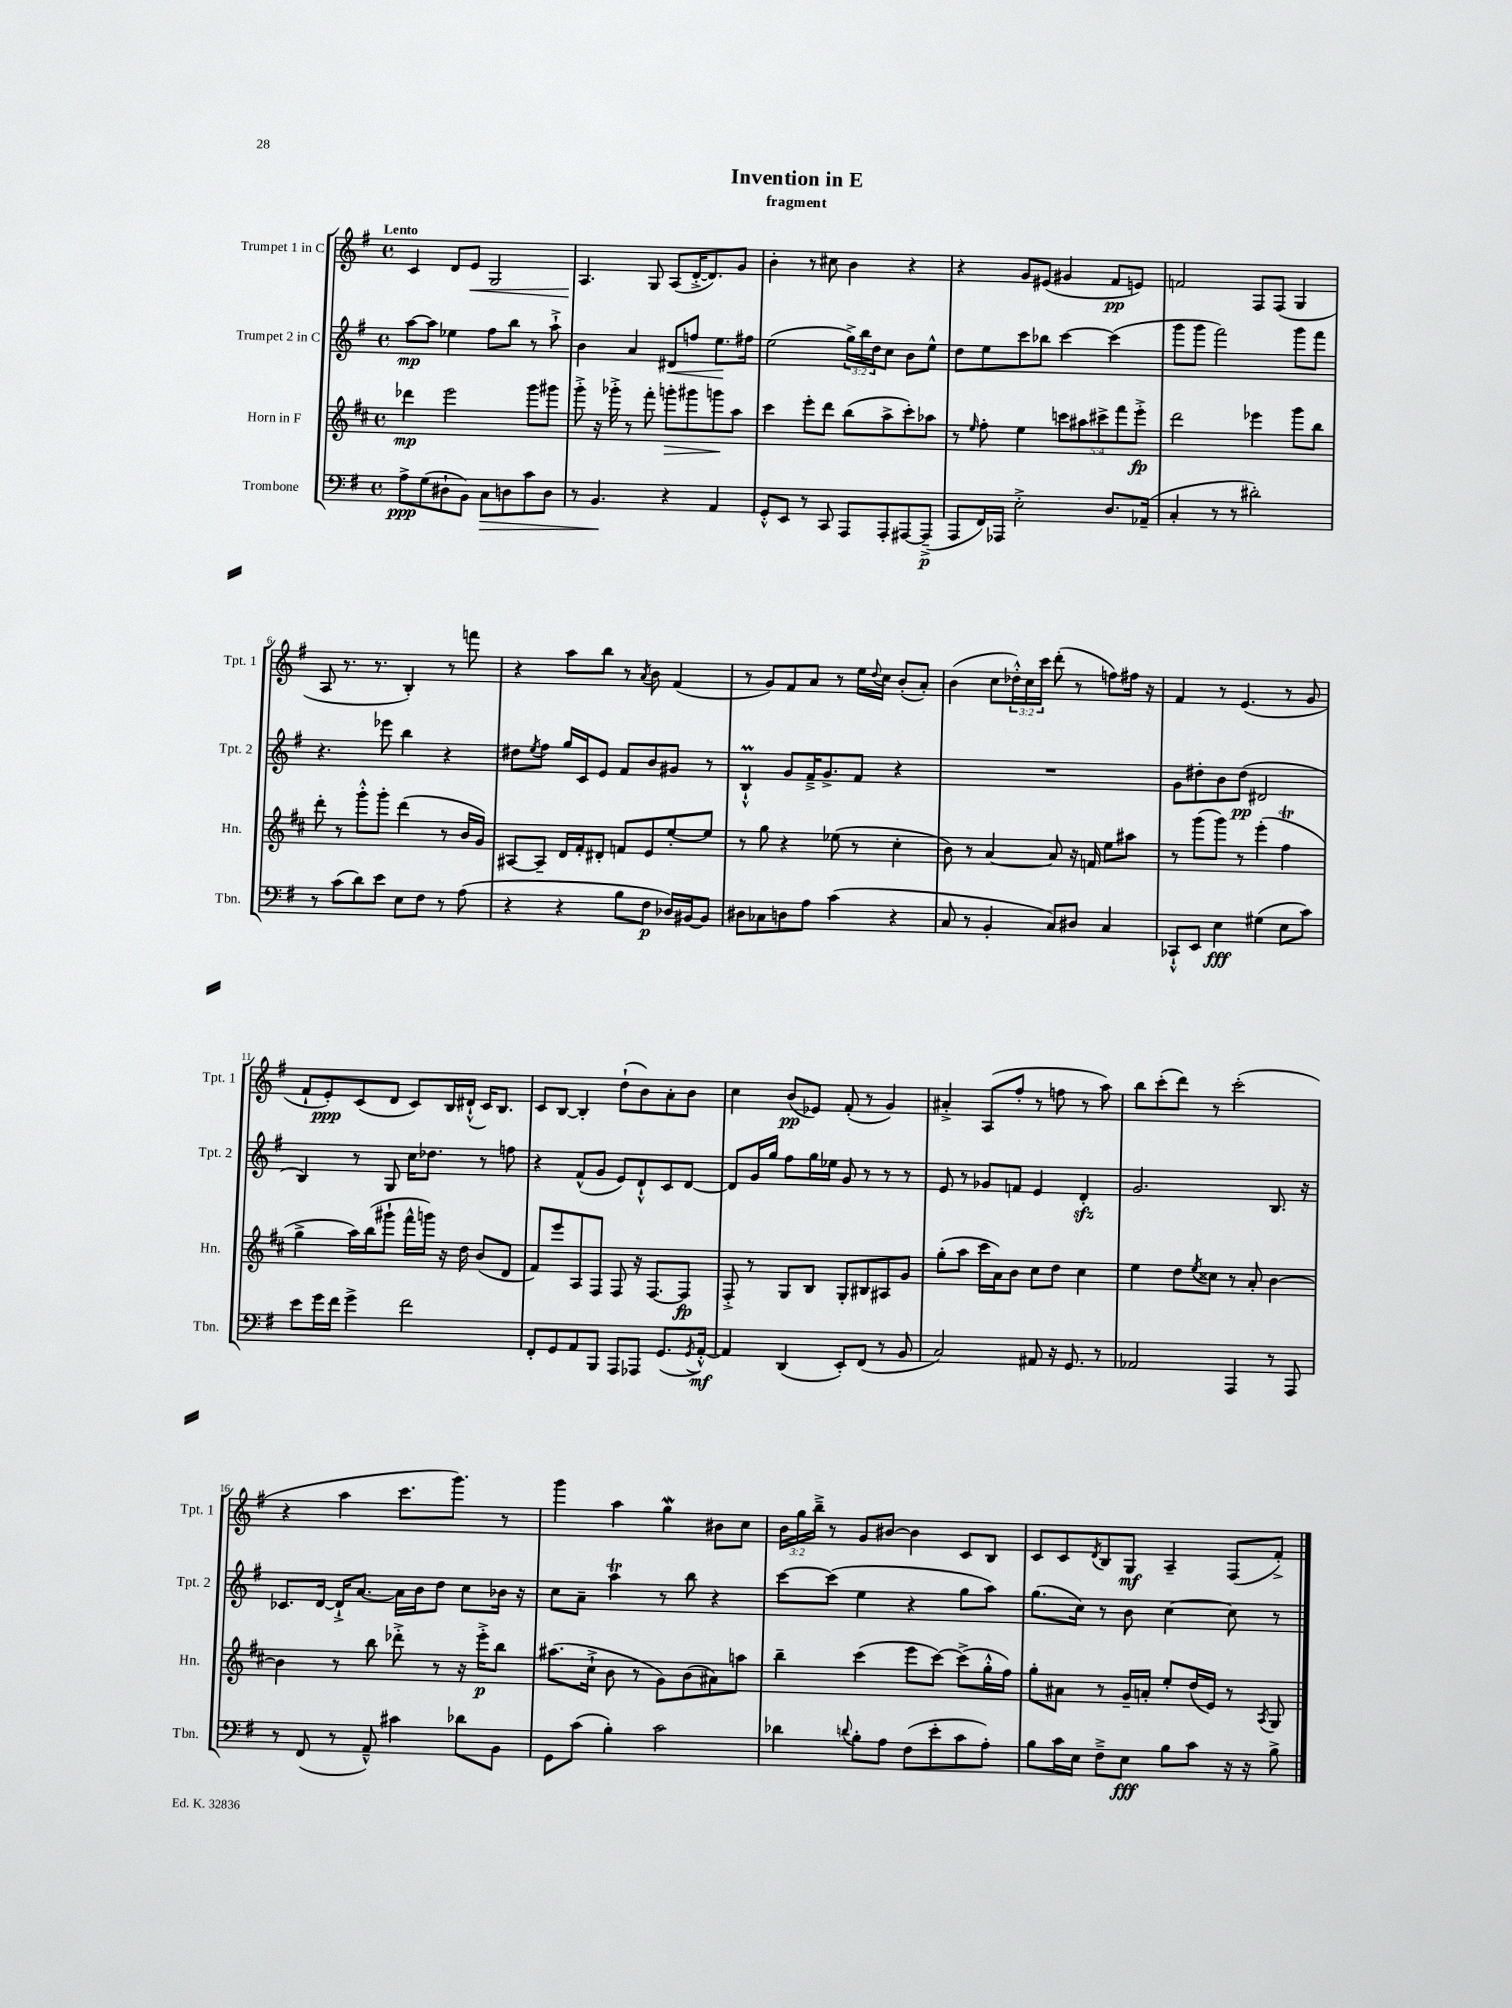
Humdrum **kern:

**kern	**dynam	**kern	**dynam	**kern	**dynam	**kern	**dynam
*part4	*part4	*part3	*part3	*part2	*part2	*part1	*part1
*staff4	*staff4	*staff3	*staff3	*staff2	*staff2	*staff1	*staff1
*I"Trombone	*	*I"Horn in F	*	*I"Trumpet 2 in C	*	*I"Trumpet 1 in C	*
*I'Tbn.	*	*I'Hn.	*	*I'Tpt. 2	*	*I'Tpt. 1	*
*clefF4	*	*clefG2	*	*clefG2	*	*clefG2	*
*k[f#]	*	*k[f#c#]	*	*k[f#]	*	*k[f#]	*
*M4/4	*	*M4/4	*	*M4/4	*	*M4/4	*
*met(c)	*	*met(c)	*	*met(c)	*	*met(c)	*
=1	=1	=1	=1	=1	=1	=1	=1
!	!	!	!	!	!	!LO:TX:a:B:t=Lento	!
8A^\L	ppp	4ddd-X\	mp	[8aa\L	mp	4c/	.
(8G\	.	.	.	8aa\J]	.	.	.
8D#X`\	.	2eee\	.	4ee-X\	.	8d/L	.
!	!	!	!	!	!	!	!LO:HP:b
8BB\J)	.	.	.	.	.	8e/J	<
!	!LO:HP:b	!	!	!	!	!	!
8C\L	>	.	.	8ff#\L	.	2G/	.
8Dn\	.	.	.	8bb\J	.	.	.
8c\	.	8ggg\L	.	8r	.	.	.
8D\J	.	8ggg#X\J	.	8aa`^\	.	.	.
=2	=2	=2	=2	=2	=2	=2	=2
8r	.	8ggg'^\	.	4b\	.	4.A/	.
4.BB/	.	16r	.	.	.	.	.
.	.	16ggg-X'^\	.	.	.	.	.
.	.	8r	.	4a/	.	.	.
.	.	8fff#'\	.	.	.	8G/	[
!	!	!	!LO:HP:b	!	!LO:HP:b	!	!
4r	]	8gggn'\L	>	8d#X/L	<	(8A/L	.
.	.	8ggg#X\	.	8ffn/J	.	[16d'^/K	.
.	.	.	.	.	.	8.d/])	.
4AA/	.	8gggn\	.	8.ee\L	.	.	.
.	.	8aa\J	]	.	.	8g/J	.
.	.	.	.	16ff#X\Jk	[	.	.
=3	=3	=3	=3	=3	=3	=3	=3
8GG'^^/L	.	4ccc#\	.	(2ee\	.	4b'\	.
8EE/J	.	.	.	.	.	.	.
8r	.	8eee'\L	.	.	.	8r	.
8CC/	.	8ddd\J	.	.	.	8cc#X\	.
8AAA/L	.	(8bb\L	.	24gg^\LL)	.	4b\	.
.	.	.	.	24bb\	.	.	.
.	.	.	.	24dd\J	.	.	.
8AAA'/	.	8aa^\	.	8cc\J	.	.	.
[8AAA#X/	.	8ccc#'\)	.	8b\L	.	4r	.
(8AAA#~^/J]	p	8aa-X\J	.	8ee^^\J	.	.	.
=4	=4	=4	=4	=4	=4	=4	=4
8AAA/L	.	8r	.	8dd\L	.	4r	.
.	.	16qqee/	.	.	.	.	.
16FF#/L)	.	8ff#'\	.	8ee\	.	.	.
16AAA-X/JJ	.	.	.	.	.	.	.
2E'^\	.	4ee\	.	8ccc\	.	8g/L	.
.	.	.	.	8bb-X\J	.	(8e#X/J	.
.	.	10cccn\L	.	[4ccc\	.	4g#X/	.
.	.	10aa#X\	.	.	.	.	.
.	.	10ccc#X^\	.	.	.	.	.
8.D/L	.	.	.	(4ccc\]	.	8f#/L	pp
.	.	10fff#\	.	.	.	.	.
.	.	.	.	.	.	8en/J)	.
.	.	10eee'^\J	fp	.	.	.	.
(16AA-X~/Jk	.	.	.	.	.	.	.
=5	=5	=5	=5	=5	=5	=5	=5
4C'/	.	2ddd\	.	8ggg\L	.	2fn/	.
.	.	.	.	8ggg\J	.	.	.
8r	.	.	.	2fff#\)	.	.	.
8r	.	.	.	.	.	.	.
2d#X'\)	.	4eee-X\	.	.	.	8F#/L	.
.	.	.	.	.	.	(8F#/J	.
.	.	8ggg\L	.	8ggg\L	.	4G/	.
.	.	8bb\J	.	8fff#\J	.	.	.
!!LO:LB:g=z
=6	=6	=6	=6	=6	=6	=6	=6
8r	.	8ddd'\	.	4.r	.	8A/	.
(8c\L	.	8r	.	.	.	8.r	.
8d\)	.	8ggg'^^\L	.	.	.	.	.
.	.	.	.	.	.	8.r	.
8e\J	.	8ggg'\J	.	8eee-X\	.	.	.
8E\L	.	(4ddd\	.	4bb\	.	4B'/)	.
8F#\J	.	.	.	.	.	.	.
8r	.	8r	.	4r	.	8r	.
(8A\	.	16b/LL	.	.	.	8fffn\	.
.	.	16g/JJ)	.	.	.	.	.
=7	=7	=7	=7	=7	=7	=7	=7
4r	.	[8A#X/L	.	8dd#X\L	.	4r	.
.	.	.	.	8qee/	.	.	.
.	.	8A#~/J]	.	8ff#\J	.	.	.
4r	.	16d/LL	.	16gg/LL	.	8aa\L	.
.	.	16f#'/J	.	16c/J	.	.	.
.	.	8d#X'/J	.	8e/J	.	8bb\J	.
8B\L	.	8fn/L	.	8f#/L	.	8r	.
.	.	.	.	.	.	8qa/	.
8F#\J	p	8e/	.	8b/	.	8b\	.
16D-X/LL)	.	[8ee'/	.	8g#X/J	.	(4f#/	.
[16BB#X/J	.	.	.	.	.	.	.
8BB#/J]	.	8ee/J]	.	8r	.	.	.
=8	=8	=8	=8	=8	=8	=8	=8
8D#X\L	.	8r	.	4Bm`^^/	.	8r	.
8C-X\	.	8gg\	.	.	.	8g/L)	.
8Dn\	.	4r	.	8g/L	.	8f#/	.
8A\J	.	.	.	16f#~^/K	.	8a/J	.
.	.	.	.	8.g^/	.	.	.
(4c\	.	(8ee-X\	.	.	.	8r	.
.	.	8r	.	8f#/J	.	16ee\LL	.
.	.	.	.	.	.	8qqdd/	.
.	.	.	.	.	.	16cc\JJ	.
4r	.	4cc#'\	.	4r	.	(8b'/L	.
.	.	.	.	.	.	8a'/J)	.
=9	=9	=9	=9	=9	=9	=9	=9
8C/	.	8b\)	.	1r	.	(4b\	.
8r	.	8r	.	.	.	.	.
4BB'/	.	[4a/	.	.	.	8cc\L	.
.	.	.	.	.	.	24dd-X'^^\L)	.
.	.	.	.	.	.	24cc\	.
.	.	.	.	.	.	24ccc\JJ	.
8C/L)	.	8a/]	.	.	.	(8ddd'\	.
8D#X/J	.	16r	.	.	.	8r	.
.	.	16fn/	.	.	.	.	.
4C/	.	8ee\L	.	.	.	8ffn\L)	.
.	.	8aa#X\J	.	.	.	16ff#X\Jk	.
.	.	.	.	.	.	16r	.
=10	=10	=10	=10	=10	=10	=10	=10
8CC-X`^^/L	.	8r	.	8g\L	.	4f#/	.
8EE/J	.	(8ggg\L	.	8dd#X'\	.	.	.
4E\	fff	8ggg\J)	.	8b\	.	8r	.
.	.	8r	.	(8dd#\J	pp	(4.e/	.
(4G#X\	.	(4eee'\	.	2d#X/	.	.	.
8E\L	.	4ff#t\	.	.	.	8r	.
8c\J)	.	.	.	.	.	8g/	.
!!LO:LB:g=z
=11	=11	=11	=11	=11	=11	=11	=11
8e\L	.	4gg^\	.	4B/)	.	8f#`/L	.
16g\L	.	.	.	.	.	8e'/)	ppp
16f#\JJ	.	.	.	.	.	.	.
4g^\	.	16aa\LL)	.	8r	.	(8c/	.
.	.	(16bb\J	.	.	.	.	.
.	.	8ggg#X`\J	.	8G/	.	8d/J	.
2f#\	.	16fff#^^\LL	.	16cc\KL	.	8c/L)	.
.	.	16gggn\JJ)	.	8.dd-X\J	.	.	.
.	.	16r	.	.	.	16B/L	.
.	.	16dd\	.	.	.	(16d#X`^^/JJ	.
.	.	(8b/L	.	8r	.	16c/KL)	.
.	.	.	.	.	.	8.B/J	.
.	.	8d/J	.	8ffn\	.	.	.
=12	=12	=12	=12	=12	=12	=12	=12
8FF#'/L	.	8f#/L)	.	4r	.	8c/L	.
8GG/	.	8eee/	.	.	.	[8B/J	.
8AA/	.	8A/	.	(8f#^^/L	.	4B'/]	.
8BBB/J	.	8F#/J	.	8g/J	.	.	.
8AAA/L	.	8F#/	.	8e/L)	.	(8dd`\L	.
8AAA-X/J	.	16r	.	8d`^^/	.	8b\)	.
.	.	[8.F#/L	.	.	.	.	.
(8.GG/L	.	.	.	8c/	.	8a'\	.
.	.	8F#/J]	fp	[8d/J	.	8b\J	.
8qGG/	.	.	.	.	.	.	.
[16AA'^^/Jk)	mf	.	.	.	.	.	.
=13	=13	=13	=13	=13	=13	=13	=13
4AA/]	.	8F#'^/	.	8d/L]	.	4cc\	.
.	.	8r	.	16g/L	.	.	.
.	.	.	.	16gg/JJ	.	.	.
(4DD/	.	8G/L	.	8ff#\L	.	(8b/L	pp
.	.	8B/J	.	16gg\L	.	8e-X/J)	.
.	.	.	.	16ee-X\JJ	.	.	.
8EE'/L)	.	8G'/L	.	8g/	.	(8f#'/	.
(8FF#/J	.	8B#X/	.	8r	.	8r	.
8r	.	8A#X/	.	8r	.	4g/)	.
8BB/	.	8g/J	.	8r	.	.	.
=14	=14	=14	=14	=14	=14	=14	=14
2C/)	.	(8gg'\L	.	8e/	.	4a#X'^/	.
.	.	8aa\J	.	8r	.	.	.
.	.	16ccc#\LL	.	8g-X/L	.	(8A/L	.
.	.	16a\J)	.	.	.	.	.
.	.	8b\J	.	8fn/J	.	8ff#'/J	.
8AA#X/	.	8cc#\L	.	4e/	.	8r	.
16r	.	8dd\J	.	.	.	8ffn\	.
8.GG/	.	.	.	.	.	.	.
.	.	4cc#\	.	4dzz'/	.	8r	.
8r	.	.	.	.	.	8aa\)	.
=15	=15	=15	=15	=15	=15	=15	=15
2AA-X/	.	4ee\	.	2.g/	.	8bb\L	.
.	.	.	.	.	.	(8ccc'\	.
.	.	8dd\L	.	.	.	8ddd\J)	.
.	.	8qee/	.	.	.	.	.
.	.	8cc##X\J	.	.	.	8r	.
4AAA/	.	8r	.	.	.	(2ccc'\	.
.	.	8a'/	.	.	.	.	.
8r	.	[4b\	.	8.B/	.	.	.
8AAA/	.	.	.	.	.	.	.
.	.	.	.	16r	.	.	.
!!LO:LB:g=z
=16	=16	=16	=16	=16	=16	=16	=16
8r	.	4b\]	.	8.c-X/L	.	4r	.
(8FF#/	.	.	.	.	.	.	.
.	.	.	.	[16d/Jk	.	.	.
8r	.	8r	.	16d`^/KL]	.	4aa\	.
.	.	.	.	[8.a/J	.	.	.
8AA~^^/)	.	8bb\	.	.	.	.	.
4c#X\	.	8ddd-X'^\	.	16a\LL]	.	8.ccc\L	.
.	.	.	.	16b\J	.	.	.
.	.	8r	.	8dd\J	.	.	.
.	.	.	.	.	.	8.ggg\J)	.
8d-X\L	.	16r	.	8cc\L	.	.	.
.	.	16eee'^\KL	p	.	.	.	.
8BB\J	.	8bb\J	.	16b-X\Jk	.	8r	.
.	.	.	.	16r	.	.	.
=17	=17	=17	=17	=17	=17	=17	=17
8GG\L	.	(8.aa#X\L	.	8cc\L	.	4ggg\	.
(8c\J	.	.	.	8a~\J	.	.	.
.	.	16cc#`^\Jk	.	.	.	.	.
4B'\)	.	8b\	.	4aaT\	.	4aa\	.
.	.	8r	.	.	.	.	.
2c\	.	8g\L)	.	8r	.	4ggw\	.
.	.	(8b\	.	8bb\	.	.	.
.	.	8a#X\)	.	4r	.	8b#X\L	.
.	.	8aan\J	.	.	.	8cc\J	.
=18	=18	=18	=18	=18	=18	=18	=18
4d-X\	.	4bb~\	.	[8ccc\L	.	24b\LL	.
.	.	.	.	.	.	24gg\	.
.	.	.	.	.	.	24bb~^\JJ	.
.	.	.	.	(8ccc\J]	.	8r	.
8qqdn/	.	.	.	.	.	.	.
8B'\L	.	(4ccc#\	.	4ee\	.	8g/L	.
8A\J	.	.	.	.	.	[8b#X/J	.
(8F#\L	.	8eee\L	.	4r	.	4b#\]	.
8e'\	.	[8ccc#\J)	.	.	.	.	.
8c\	.	(8ccc#^\L]	.	8gg\L	.	8c/L	.
8A'\J)	.	16gg'^^\L	.	8aa\J)	.	8B/J	.
.	.	16ff#\JJ)	.	.	.	.	.
=19	=19	=19	=19	=19	=19	=19	=19
8B\L	.	8gg'\L	.	(8.gg\L	.	8c/L	.
16c\L	.	8a#X\J	.	.	.	8c/	.
16E\JJ	.	.	.	16cc\Jk)	.	.	.
.	.	.	.	.	.	8qd/	.
8F#~^\L	.	8r	.	8r	.	8B/	.
8E\J	fff	16g~/LL	.	8b\	.	8G/J	mf
.	.	16an'/JJ	.	.	.	.	.
8B\L	.	8ee'/L	.	[4cc\	.	4A~/	.
8c\J	.	(16dd/L	.	.	.	.	.
.	.	16e/JJ)	.	.	.	.	.
16r	.	8r	.	8cc\]	.	(8F#/L	.
16r	.	.	.	.	.	.	.
.	.	8qA/	.	.	.	.	.
8B^\	.	8G/	.	8r	.	8f#'^/J)	.
==	==	==	==	==	==	==	==
*-	*-	*-	*-	*-	*-	*-	*-
